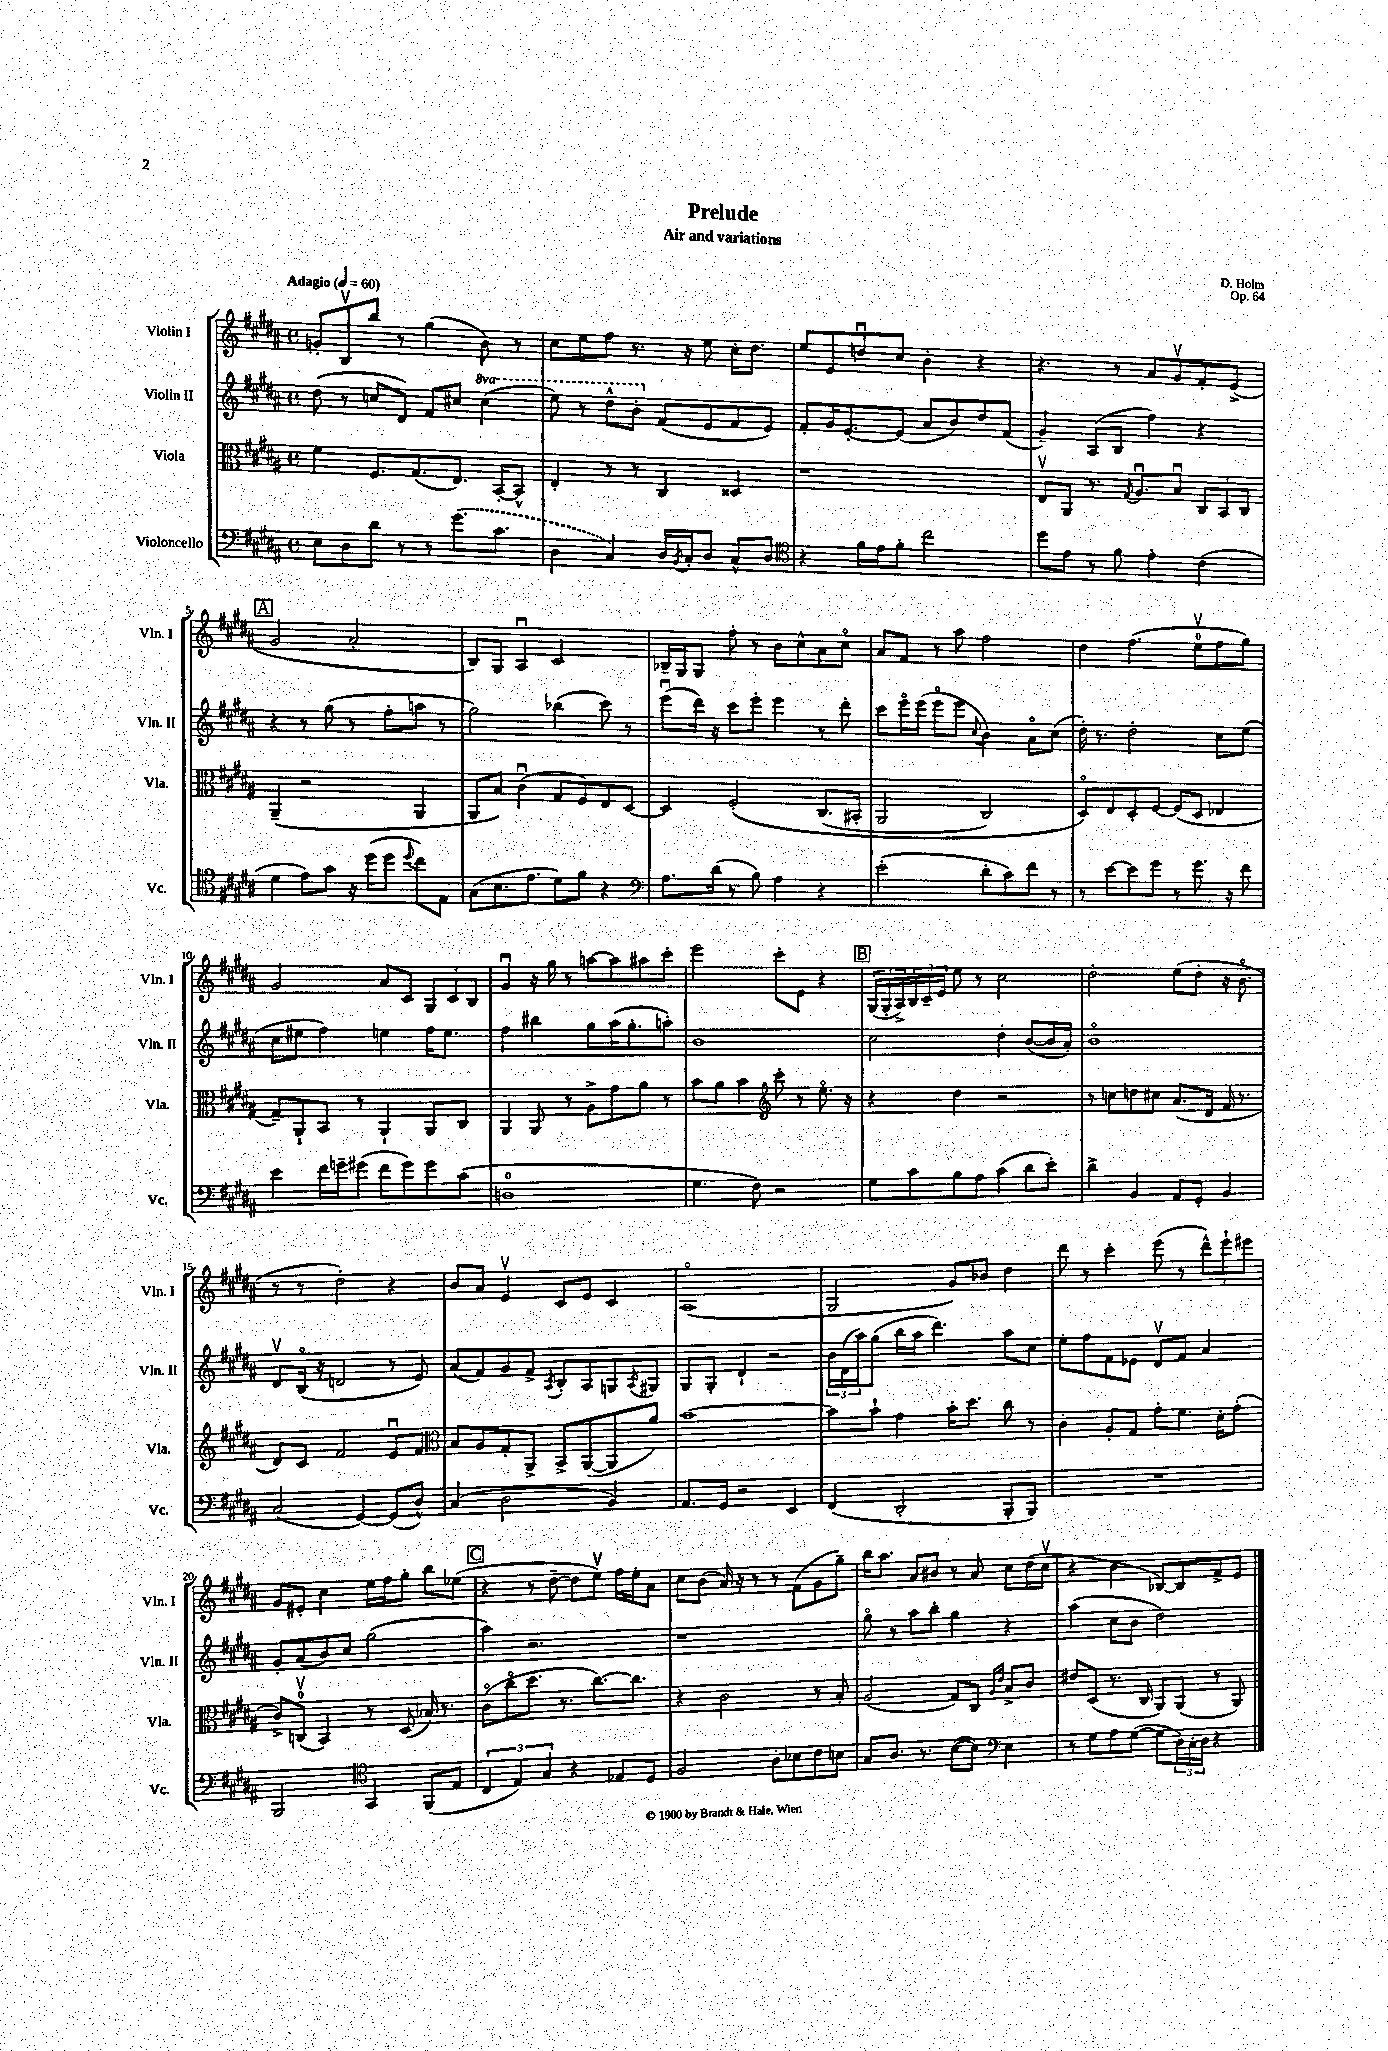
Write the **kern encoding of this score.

**kern	**kern	**kern	**kern
*staff4	*staff3	*staff2	*staff1
*clefF4	*clefC3	*clefG2	*clefG2
*k[f#c#g#d#a#]	*k[f#c#g#d#a#]	*k[f#c#g#d#a#]	*k[f#c#g#d#a#]
*M4/4	*M4/4	*M4/4	*M4/4
*met(c)	*met(c)	*met(c)	*met(c)
*MM60	*MM60	*MM60	*MM60
8E\L	4f#\	(8dd#\	8g'/L
8D#\	.	8r	8Bv/
8d#\J	8.F#/L	8cc/L	8bb/J
8r	.	8d#/J)	8r
.	(8.G#/	.	.
8r	.	8f#/L	(4gg#\
(8.g#\L	8.E/J)	8cc#/J	.
.	.	(4ccc#\	8b\)
8.c#\J	[16BB'/LK	.	.
.	8BB^^/]J	.	8r
=	=	=	=
4D#\	4E'/	8eee\)	8cc#\L
.	.	8r	8ee\
4C#/)	8r	8ddd#^^\L	8ff#\J
.	8r	8bb'\J	8.r
16D#/LL	4C#/	(8f#/L	.
8qBB/	.	.	.
16C#'/J	.	.	16r
8D#/J	.	8e/	8ee\
8C#^^/L	4D##/	8f#/	16cc#'\LK
.	.	.	8.dd#\J
8D#/J	.	8e/J)	.
=	=	=	=
*clefC4	*	*	*
4r	1r	8f#'/L	8ee/L
.	.	16g#/K	8e/
.	.	[8.e'/	.
16f#\LL	.	.	8ddu/
16e\J	.	.	.
8f#'\J	.	(8e/]J	8cc#/J
2cc#\	.	8a#/L	4b'\
.	.	8b/)	.
.	.	8dd#/	4r
.	.	(8f#/J	.
=	=	=	=
8dd#\L	8Ev/L	4g#~/)	4.r
8e\J	8AA#/J	.	.
8r	8.r	(8A#/L	.
8f#\	.	8B/J	8r
.	8qG#/	.	.
.	8.A#u/L	.	.
4e'\	.	4ff#\)	8a#/L
.	8Bu/J	.	8g#v/
(4c#\	12C#/L	4r	8f#'/
.	12BB/	.	.
.	.	.	(8e^/J
.	12C#/J	.	.
=	=	=	=
4d#\	(4AA#~/	4r	2g#/
8e\L)	2r	8r	.
8g#\J	.	(8gg#\	.
16r	.	8r	2a#'/
(16dd#\LK	.	.	.
8dd#\J	.	8ff#'\L	.
8qqdd#/	.	.	.
8cc#\L)	4AA#/	8aa\J	.
8E\J	.	8r	.
=	=	=	=
(8G#\L	8AA#/L	2gg#\)	8B/L)
8.B\	8B/J)	.	8G#/J
.	(4c#u\	.	4A#u/
8.e\J	.	.	.
8d#\L)	8G#/L	(4bb-\	2c#/
8f#\J	8F#/)	.	.
4r	8E/	8ccc#\)	.
.	[8D#/J	8r	.
=	=	=	=
*clefF4	*	*	*
8.A#\L	4D#/]	(8eeeu\L	16B-~/LL
.	.	.	16G#/J
.	.	16ddd#\Jk)	8G#/J
(16d#\Jk	.	16r	.
8r	&(2F#'/	8ccc#\L	8ff#'\
8B\)	.	8eee'\J	8r
4A#\	.	4eee\	8b\L
.	.	.	8cc#^^\
4r	(8.C#/L	8r	8a#\
.	.	8ddd#'\	8cc#o\J
.	16BB#'/Jk	.	.
=	=	=	=
(2e'\	2AA#/	8ccc#\L	8a#/L
.	.	16eeeo\L	8f#/J
.	.	(16eee\JJ	.
.	.	8eeeo\L	8r
.	.	8eee\J	8aa#\
.	.	8qqcc#/	.
8d#'\L	2C#/)	4b\)	2ff#\
8c#\)	.	.	.
8f#\J	.	8a#o\L	.
8r	.	(8cc#\J	.
=	=	=	=
8r	8D#o/L&)	16dd#'\)	4dd#\
.	.	8.r	.
[8e\L	8E/	.	.
8e\]	8D#'/	2dd#'\	(4.ff#\
8g#\J	[8F#/J	.	.
8r	(8F#/]L	.	.
8.g#\	8D#/J	.	8eev\L
.	4E-/	8cc#\L	8ff#\
16r	.	.	.
8f#\	.	(8ee\J	8gg#\J)
=	=	=	=
4e\	8G#~/L)	8cc#\L	2g#/
.	8AA#`/	8ee#\J	.
16f#\LL	8BB/J	4ff#\)	.
16g~\J	.	.	.
(8g#\J	8r	.	.
8f#\L	4AA#`/	4ee\	8a#/L
8g#\)	.	.	8c#/J
8g#\	8AA#/L	16ff#\LK	12G#/L
.	.	8.ee\J	.
.	.	.	12c#/
(8c#\J	8C#/J	.	.
.	.	.	12B/J
=	=	=	=
1D	4AA#/	4ff#\	4g#u/
.	8AA#/	4bb#\	16r
.	.	.	16gg#\
.	8r	.	8r
.	8A#^\L	8gg#\L	[8aa\L
.	8g#\	(16aa#\K	8aa\]
.	.	8.gg#'\	.
.	8a#\J	.	8aa#\
.	8r	8aa'\J)	8ccc#'\J
=	=	=	=
4.G#\	8b\L	1b	2eee\
.	8a#\J	.	.
.	4b\	.	.
8F#\)	.	.	.
*	*clefG2	*	*
2r	8ccc#'\	.	8ccc#'\L
.	8r	.	8e\J
.	8.eeo\	.	4r
.	16r	.	.
=	=	=	=
8G#\L	4r	2cc#\	(24G#/LL
.	.	.	24G#'/
.	.	.	24A#^/)
8c#\	.	.	24B/
.	.	.	24c#~/
.	.	.	24e/JJ
8B\	4dd#\	.	8ee\
8A#\J	.	.	8r
(4c#\	2r	4dd#'\	2cc#\
8d#\L	.	([8b/L	.
8e'\J)	.	16b/]L	.
.	.	16a#'/JJ)	.
=	=	=	=
4d#^\	8r	1bo	2dd#'\
.	8cc\L	.	.
4BB/	8dd\	.	.
.	8cc#\J	.	.
8AA#/L	(8.a#/L	.	(8ee\L
8GG#'/J	.	.	8dd#'\J
.	16d#/Jk	.	.
4BB/	16f#/	.	16r
.	8.r	.	8.bo\
=	=	=	=
(2C#/	8d#/L)	8d#v/L	8r
.	8c#/J	(16Bo/Jk	8r
.	.	16r	.
.	2f#/	2d/	2dd#'\)
[4GG#/)	.	.	.
(8GG#/]L	8eu/L	8r	4r
8D#^^/J)	8f#/J	8e/)	.
=	=	=	=
*	*clefC3	*	*
(4C#/	8B/L	(8a#/L	8b/L
.	8A#/	8f#/)	8a#/J
2D#\	8G#'/	8g#/	4ev/
.	8AA#^/J	8f#^/J	.
.	.	8qA#/	.
.	8BB^/L	8B'/L	8c#/L
.	([8AA#/	8A#/	8e/J
4BB/)	8AA#/]	8G/	4c#/
.	.	8qA#/	.
.	8a#/J)	8G#/J	.
=	=	=	=
8.AA#/L	[1b	8G#/L	(1A#o
.	.	8G#'/J	.
16GG#/Jk	.	.	.
2r	.	4d#`/	.
.	.	2r	.
4EE/	.	.	.
=	=	=	=
(4FF#/	8b\]L	24b\LL	2G#/
.	.	(24d#\	.
.	.	24aa#\J)	.
.	8b`\J	(8gg#\J	.
2DD#'/	4g#\	16bb\LL	.
.	.	16aa#\JJ	.
.	.	4.ddd#\)	.
.	16b'\LK	.	8g#/L)
.	8.dd#\J	.	.
.	.	.	8b-/J
8BBB'/L	8cc#\	8aa#\L	4dd#\
8BBB/J)	8r	8cc#\J	.
=	=	=	=
1r	4c#'\	8ee'\L	8ddd#\
.	.	8ff#\	8r
.	8A#'/L	8f#\	4ccc#'\
.	8G#/J	8e-\J	.
.	8g#'\L	8d#v/L	(8eee\
.	8.f#\J	8f#/J	8r
.	.	4a#/	12ddd#^^\L)
.	16d#'\LK	.	.
.	.	.	12eee`\
.	(8g#'\J	.	.
.	.	.	12eee#\J
=	=	=	=
2BBB/	8c#^/L)	8g#'/L	8g#/L
.	(8Cv/J	(8a#/	8e#'/J
.	4BB/)	8b/)	4cc#\
.	.	8cc#/J	.
*clefC4	*	*	*
4GG#/	8r	(2gg#\	16ee\LL
.	.	.	16ff#\J
.	(8D#/	.	8gg#'\J
(8FF#/L	16B-/)	.	8bb\L
.	8.r	.	.
8E/J	.	.	(8ee-\J
=	=	=	=
6C#/	(8c#o\L	4aa#\)	4r
.	8cc#o\	.	.
6E/)	.	.	.
.	8.dd#\J	2.r	8r
6G#/	.	.	.
.	.	.	[8dd#~\
.	8.r	.	.
4r	.	.	8dd#\]L
.	[8.cc#\L)	.	8eev\J)
8E-/L	.	.	16ff#\LL
.	8.cc#\]J	.	16ee'\J
8D#/J	.	.	8a#\J
=	=	=	=
2F#/	4r	1r	8cc#\L
.	.	.	(8b\J
.	2c#\	.	16a#/)
.	.	.	16r
.	.	.	8r
8A#'\L	.	.	8r
8B-\	.	.	(8f#\L
8c#\	8r	.	8g#\
8B\J	8B'/	.	8gg#~\J)
=	=	=	=
8G#/L	(2A#/	8gg#o\	16bb\LK
.	.	.	8.aa#\J
8.A#/J	.	8r	.
.	.	8aa#\L	8a#/L
8.r	.	.	.
.	.	8bb'\J	8b#/J
([8B\L	8G#/L)	4gg#\	8r
8B\]J)	8C#/J	.	8a#/
*clefF4	*	*	*
.	16qqA#/LL	.	.
.	16qqe/JJ	.	.
4E\	8B^/L	4r	8cc#\L
.	8c#/J	.	(16dd#\L
.	.	.	16cc#v\JJ
=	=	=	=
8r	8e#/L	(4aa#\	4r
8G#\L	(8D#/J	.	.
8A#\	8.r	8cc#\L	4b\
([8G#\J	.	8b\J	.
.	16C#/	.	.
8G#\]L	8AA#/L)	2dd#\)	[8B-/L)
24D#\L)	(8AA#/J	.	8B-/]
24C#'\	.	.	.
24D#\JJ	.	.	.
4r	8r	.	8f#^/
.	8AA#/)	.	8e/J
==	==	==	==
*-	*-	*-	*-
